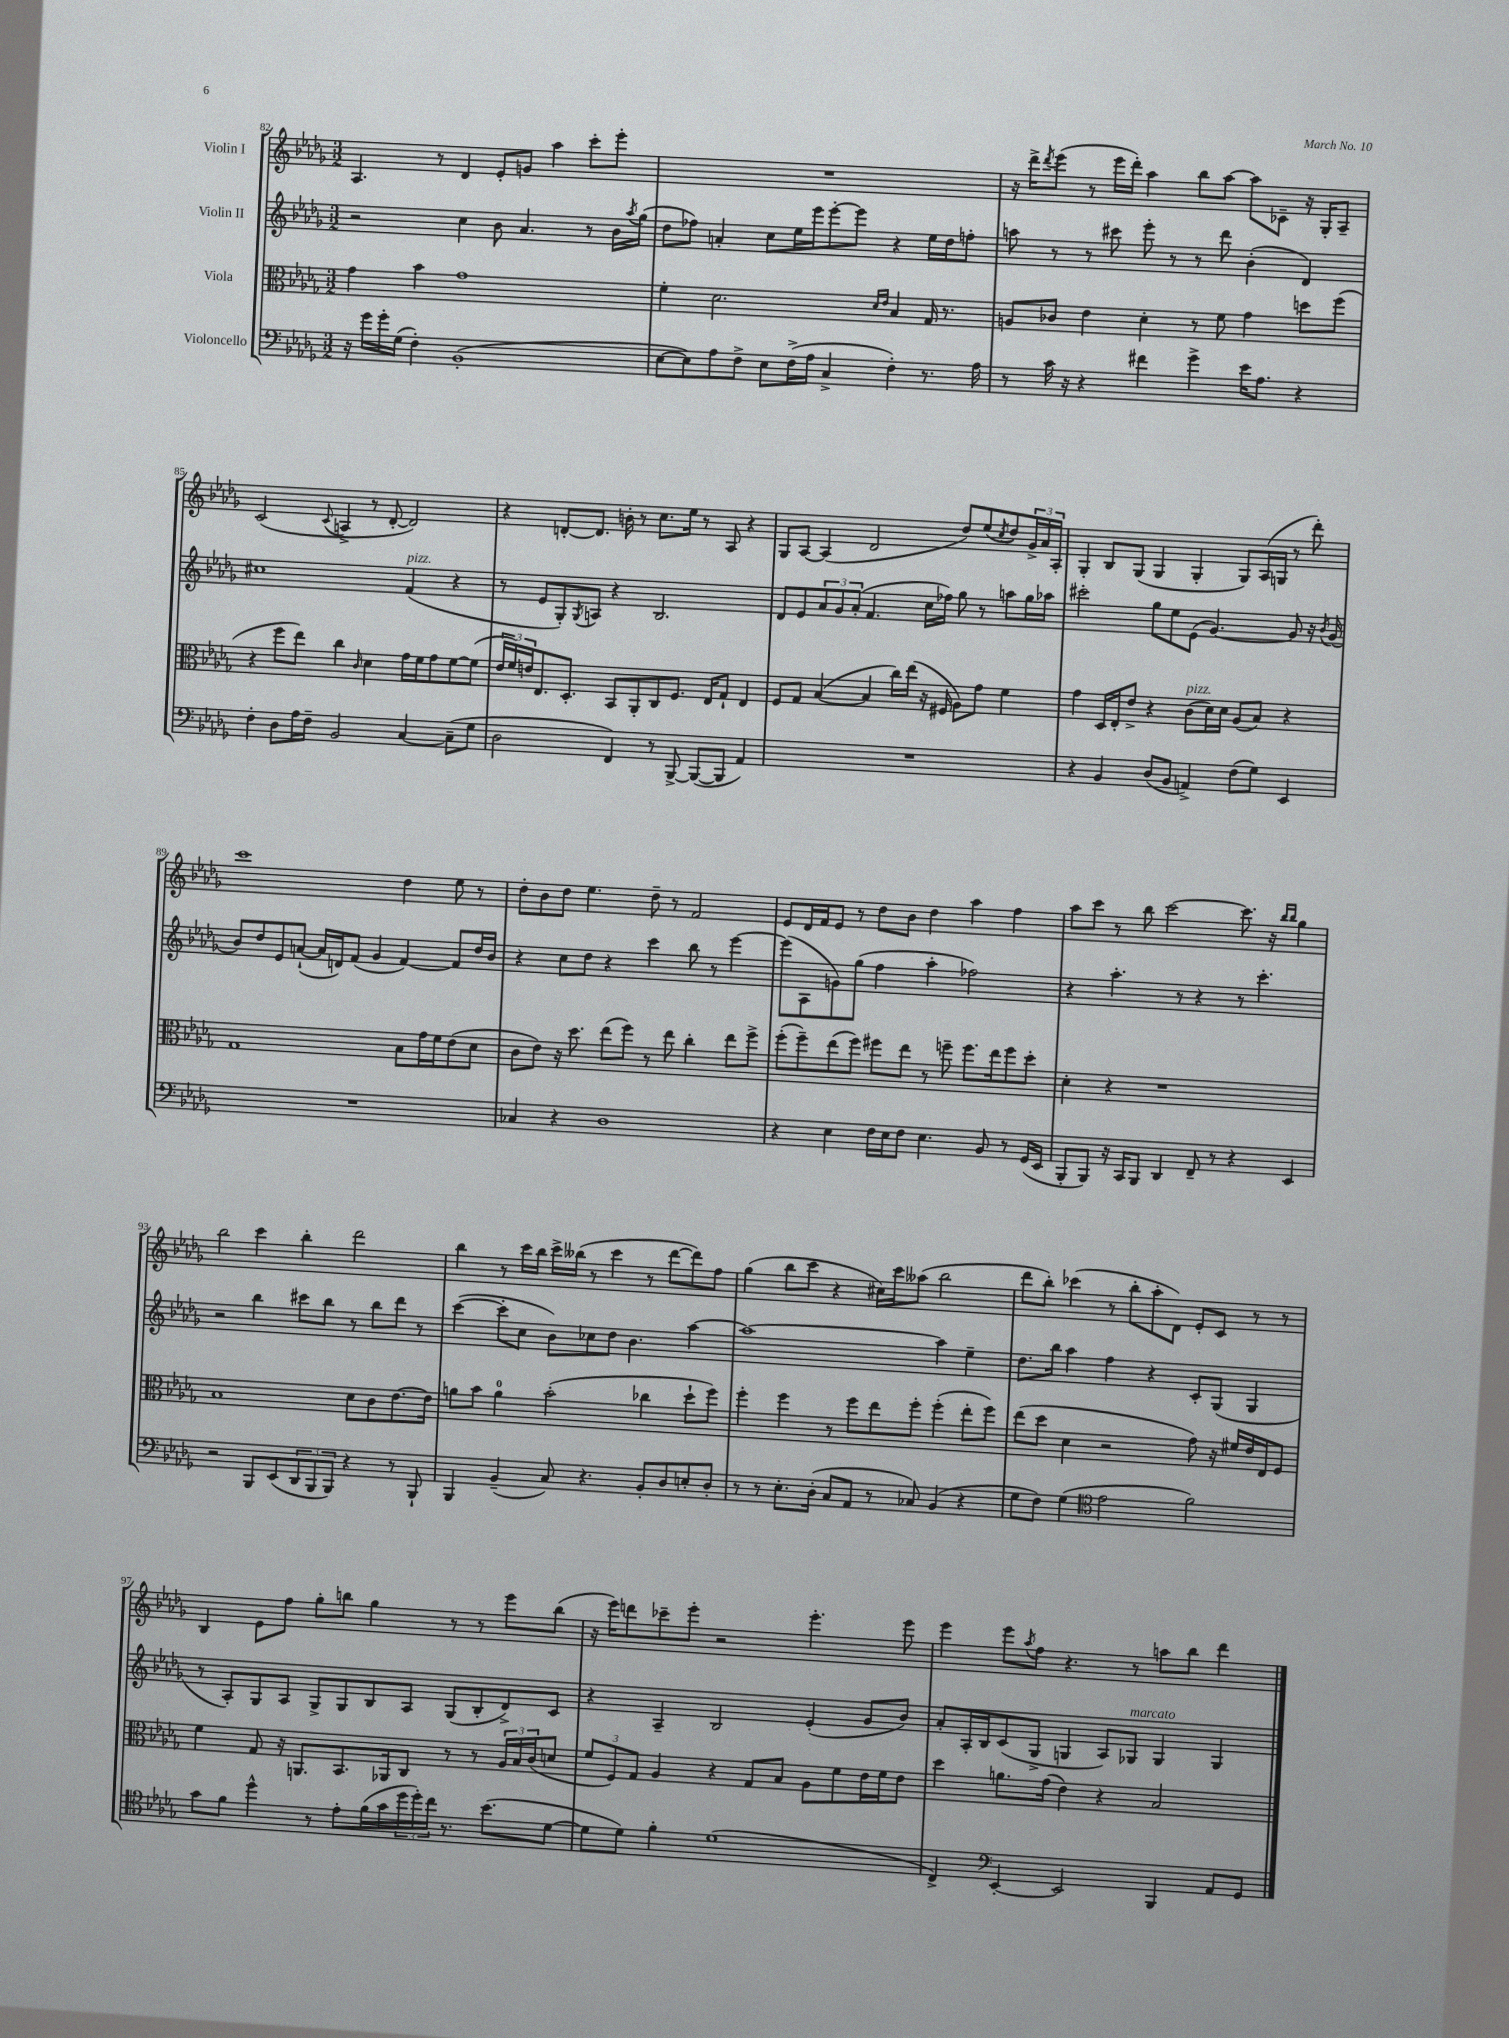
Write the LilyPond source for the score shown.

<<
\new StaffGroup <<
\new Staff = "s0" \with { instrumentName = "Violin I" } {
    \clef treble \key des \major \numericTimeSignature \time 3/2
    aes4. r8 des'4 ees'8-. g'8 aes''4 c'''8-. ees'''8-. |
    R1. |
    r16 des'''16-> \acciaccatura { des'''8 } ees'''8( r8 ees'''16 des'''16-.) aes''4 bes''8 aes''8~ aes''8 ces'8-- r16 ges16-. aes8-- |
    c'2( \appoggiatura { c'8 } a4-> r8 des'8~-. des'2) |
    r4 d'8~-. d'8. b'16-. r8 c''8. ees''16 r8 aes8 r4 |
    ges8 aes8~ aes4( des'2 des''8) ees''8( \acciaccatura { c''8 } des''8) \tuplet 3/2 { ges'16-> aes'16 aes16-. } |
    ges4-. bes8 ges8( ges4 ges4-. ges8) aes16( g16 r8 des'''8-.) |
    c'''1 des''4 ees''8 r8 |
    des''8-. bes'8 des''8 ees''4. des''8-- r8 f'2 |
    ees'8 des'16 f'16 ees'8 r8 des''8 bes'8 des''4 aes''4 f''4 |
    aes''8 c'''8 r8 bes''8 c'''2~ c'''8. r16 \grace { bes''16 bes''16 } ges''4 |
    bes''2 c'''4 bes''4-. des'''2 |
    bes''4 r8 c'''16 bes''16 c'''16-> beses''16( r8 c'''4 r8 des'''8~ des'''8) f''8 |
    ges''4( bes''8 c'''8 r4 cis''16) c'''16 aeses''8( bes''2 |
    des'''8 bes''8-.) ces'''4( r8 bes''8-. aes''8-. des'8) ees'8-. c'8 r8 r8 |
    bes4 ees'8 f''8 ges''8-. b''8 ges''4 r8 r8 ees'''8 b''8( |
    r16 ees'''16) d'''8 ces'''8-- ees'''8-. r2 ees'''4.-. ees'''8 |
    ees'''4 ees'''8 \acciaccatura { aes''8 } f''8 r4. r8 a''8 bes''8 des'''4 \bar "|." |
}
\new Staff = "s1" \with { instrumentName = "Violin II" } {
    \clef treble \key des \major \numericTimeSignature \time 3/2
    r2 c''4 bes'8 aes'4. r8 bes'16 \acciaccatura { aes''8 } ges''16( |
    des''8 fes''8) a'4-. c''8 ees''16 ees'''16 ees'''8~-. ees'''8 r4 ees''16 des''16 f''8-. |
    a''8 r8 r8 cis'''8 ees'''8-. r8 r8 des'''8 bes'4-.( des'4) |
    cis''1 f'4^\markup { \italic "pizz." }( r4 |
    r8 ees'8 ges8-.) \acciaccatura { ges8 } a8 r4 bes2. |
    des'8 ees'8 \tuplet 3/2 { aes'8 ges'8 aes'8-.( } f'4. c''16 fes''16) ges''8 r8 a''8 ges''16 aes''16 |
    cis'''2-. ges''8 ees''8 ees'8( ges'4.~) ges'8 r16 \acciaccatura { bes'8 } ges'16( |
    bes'8) des''8 ees'8 a'8~-!( a'16 d'16) f'8( ges'4 f'4~) f'8 des''16 bes'16 |
    r4 c''8 des''8 r4 c'''4 bes''8 r8 ees'''4~ |
    ees'''8( aes8 g'8) ges''8( f''4 aes''4-. fes''2) |
    r4 aes''4.-. r8 r4 r8 c'''4.-. |
    r2 bes''4 cis'''8 bes''8 r8 bes''8 des'''8 r8 |
    c'''4~( c'''8-. c''8 bes'8) ces''8 des''8 bes'4. aes''4~ |
    aes''1~ aes''4 ees''4-- |
    des''8. bes''16 aes''4 f''4 r4 c'8-. ges8( ges4 |
    r8 aes8-.) ges8 aes8 ges8-> ges8 bes8 aes8 ges8( bes8-. des'8->) c'8 |
    r4 aes4-- bes2 ees'4-.( ges'8 bes'8) |
    aes'8-. aes16-. bes16 c'8( ges8-> g4 aes8) ges8^\markup { \italic "marcato" } ges4 ges4 \bar "|." |
}
\new Staff = "s2" \with { instrumentName = "Viola" } {
    \clef alto \key des \major \numericTimeSignature \time 3/2
    ges'4 bes'4 ges'1 |
    f'4-. des'2. \grace { des'16 ees'16 } bes4 ges16 r8. |
    a8 ces'8 ees'4 des'4-. r8 f'8 ges'4 d''8 f''8( |
    r4 f''8 ees''8) c''4 \grace { c'16 } des'4 ges'16 f'16 ges'8 f'8~ f'8( |
    \tuplet 3/2 { ees'16 f'16) e'16 } ees8. des8.-. bes,8 aes,8-. c8 f8. ees16 ges8-! ees4 |
    f8 ges8 bes4~( bes4 c''16) ees''16( r16 fis16 aes8) ges'8 f'4 |
    ges'4 des16 ees16-. ees'8-> r4 c'8^\markup { \italic "pizz." }( des'16) des'16 aes8( bes8) r4 |
    ges1 bes8 ges'16 f'16 ees'8( des'8 |
    c'8 ees'8) r16 des''8. ees''8( f''8) r8 ees''8 c''4-. ees''8 f''8-> |
    f''8-.( f''8--) ees''8( f''8) fis''8 ees''8 r8 f''8-- f''8. ees''16 f''8 des''8-. |
    des'4-. r4 r1 |
    bes1 des'8 c'8 ees'8.~ ees'16 |
    a'8 bes'8 a'4-0 bes'2-.( ces''4 des''8-! f''8) |
    f''4-. f''4 r8 f''8 ees''8 f''8-. f''4-.( ees''8-. f''8) |
    ees''8( des''8 des'4 r2 ges'8) r16 fis'16 ees'16 ees16 f8 |
    f'4 ges8 r16 a,8. bes,8. aes,16 c8 r8 r8 \tuplet 3/2 { aes16 bes16 c'16( } d'8 |
    \tuplet 3/2 { f'8 f8) ges8 } aes4 r4 ges8 bes8 aes8 f'8 ees'16 f'16 ees'8 |
    des''4 a'8. ges'16( ees'4) r4 bes2 \bar "|." |
}
\new Staff = "s3" \with { instrumentName = "Violoncello" } {
    \clef bass \key des \major \numericTimeSignature \time 3/2
    r16 ges'16 ges'16-. ges16( f4-.) bes,1-.( |
    ees8~ ees8) aes8 f8-> ees8 f16->( aes16 c4-> f4-.) r8. aes16 |
    r8 c'16 r16 r4 fis'4 ges'4-> ees'16 aes8. r4 |
    f4-. des8 aes16 f16-- bes,2 c4~ c8--( ges8 |
    des2 f,4) r8 bes,,8~-> bes,,8~( bes,,8 aes,4) |
    R1. |
    r4 bes,4 des8( bes,8 a,4->) f8( ges8) ees,4 |
    R1. |
    ces4 r4 des1 |
    r4 ees4 f16 ees16 f8 ees4. bes,8 r8 ges,16( ees,16 |
    bes,,8-. bes,,8) r16 c,16 bes,,8 des,4 f,8-- r8 r4 ees,4 |
    r2 bes,,8 ees,8( \tuplet 3/2 { des,8 bes,,8 bes,,8) } r4 r8 bes,,8-! |
    bes,,4 bes,4--( c8) r4. bes,8-. des8 e8-. des8-. |
    r8 r8 ees8.-. des16-.( c8 aes,8 r8 ces8) bes,4( r4 |
    ges8 f8) ges4( \clef tenor ees'2 f'2) |
    ges'8 f'8 des''4-^ r8 ees'8-. f'16( ges'16 \tuplet 3/2 { des''16 des''16-.) c''16 } r8. bes'8.( des'8~ |
    des'8 des'8) f'4-. des'1( |
    c4->) \clef bass ees,4~-. ees,2 bes,,4 aes,8 ges,8 \bar "|." |
}
>>
>>
\layout { \context { \Score currentBarNumber = #82 } }
